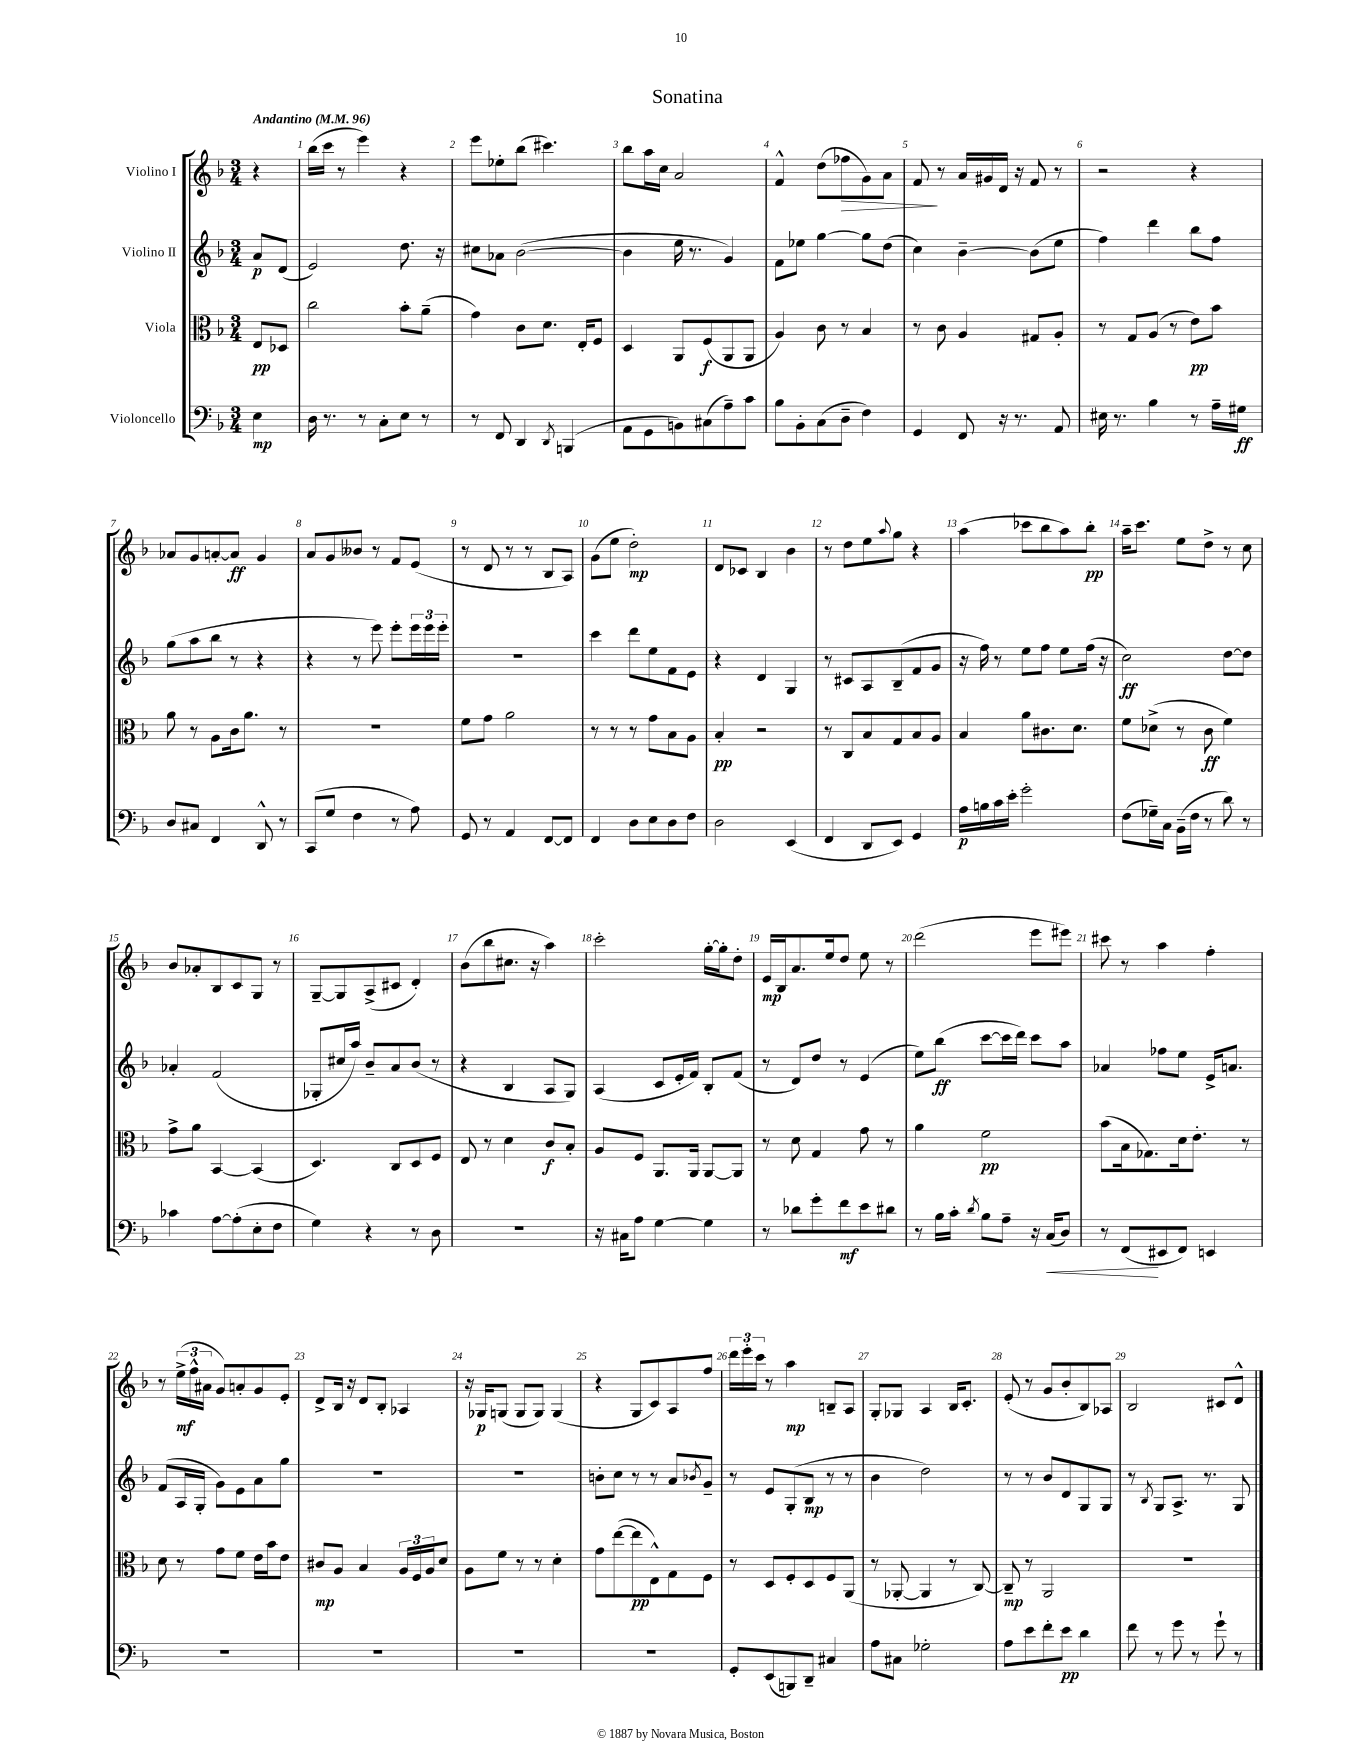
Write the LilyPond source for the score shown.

\header { title = "Sonatina" }
<<
\new StaffGroup <<
\new Staff = "s0" \with { instrumentName = "Violino I" } {
    \clef treble \key f \major \numericTimeSignature \time 3/4 \partial 4 \tempo "Andantino" 4 = 96
    r4 |
    bes''16( c'''16 r8 e'''4) r4 |
    e'''8 ees''8-. bes''8( cis'''4.) |
    bes''8 a''16 c''16 a'2 |
    f'4-^ d''8( fes''8\> g'8) a'8 |
    f'8\! r8 a'16 gis'16 d'16 r16 f'8 r8 |
    r2 r4 |
    aes'8 g'8 a'8~-. a'8\ff g'4 |
    a'8 g'8 beses'8 r8 f'8 e'8( |
    r8 d'8 r8 r8 bes8 a8) |
    g'8( e''8 d''2-.\mp) |
    d'8 ces'8 bes4 bes'4 |
    r8 d''8 e''8 \appoggiatura { a''8 } g''8 r4 |
    a''4( ces'''8 bes''8 a''8) bes''8-.\pp |
    a''16-- c'''8. e''8 d''8-> r8 c''8 |
    bes'8 aes'8-. bes8 c'8 g8 r8 |
    g8~-- g8 a8->( cis'8 d'4-.) |
    bes'8( bes''8 cis''8. r16 a''4) |
    c'''2-. g''16~-. g''16-. d''8-. |
    e'16\mp bes16 a'8. e''16 d''8 e''8 r8 |
    d'''2( e'''8 eis'''8) |
    cis'''8 r8 a''4 f''4-. |
    r8 \tuplet 3/2 { e''16->\mf( f''16-^ ais'16 } g'8) a'8-. g'8 e'8-. |
    d'8-> bes16 r16 d'8 bes8-. aes4 |
    r16 ges16\p g8( g8 g8) g4( |
    r4 g8 c'8) a8 f''8 |
    \tuplet 3/2 { d'''16 e'''16-. c'''16 } r8 a''4\mp b8-- a8 |
    g8-. ges8 a4 bes16 c'8.-. |
    e'8-.( r8 g'8 bes'8-. bes8) aes8 |
    bes2 cis'8 d'8-^ \bar "|." |
}
\new Staff = "s1" \with { instrumentName = "Violino II" } {
    \clef treble \key f \major \numericTimeSignature \time 3/4 \partial 4
    a'8\p d'8( |
    e'2) d''8. r16 |
    cis''8 aes'8 bes'2~( |
    bes'4 e''16 r8. g'4) |
    f'8 ees''8 g''4~ g''8 d''8( |
    c''4) bes'4~-- bes'8( e''8 |
    f''4) d'''4 bes''8 f''8 |
    g''8( a''8 bes''8 r8 r4 |
    r4 r8 e'''8) e'''8-. \tuplet 3/2 { e'''16 e'''16 e'''16-. } |
    r2. |
    c'''4 d'''8 e''8 f'8 e'8 |
    r4 d'4 g4 |
    r8 cis'8 a8 bes8--( f'8 g'8 |
    r16 f''16) r8 e''8 f''8 e''8 f''16( r16 |
    c''2\ff) d''8~ d''8 |
    aes'4-. f'2( |
    ges8-. cis''16 a''16) bes'8-- a'8 bes'8( r8 |
    r4 bes4 a8 g8) |
    a4( c'8 e'16-. f'16) bes8-. f'8( |
    r8 d'8) d''8 r8 e'4( |
    e''8) bes''8\ff( c'''8~ c'''16 d'''16) c'''8 a''8 |
    aes'4 fes''8 e''8 e'16-> a'8. |
    f'8( a16 g16-. g'8) e'8 a'8 g''8 |
    R2. |
    R2. |
    b'8-. c''8 r8 r8 a'8 \acciaccatura { bes'8 } g'8-- |
    r8 e'8 g8-.( bes8\mp r8 r8 |
    bes'4 d''2) |
    r8 r8 bes'8 d'8 g8 g8 |
    r8 \acciaccatura { bes8 } g8 a8.-> r8. g8 \bar "|." |
}
\new Staff = "s2" \with { instrumentName = "Viola" } {
    \clef alto \key f \major \numericTimeSignature \time 3/4 \partial 4
    e8\pp des8 |
    c''2 bes'8-. a'8--( |
    g'4) c'8 d'8. e16-. f8 |
    d4 a,8 f8\f( a,8 a,8 |
    a4) c'8 r8 bes4 |
    r8 c'8 a4 gis8 a8-. |
    r8 g8 a8( r8 e'8\pp) bes'8 |
    a'8 r8 a8 c'16 a'8. r8 |
    R2. |
    f'8 g'8 a'2 |
    r8 r8 r8 g'8 bes8 a8 |
    bes4-.\pp r2 |
    r8 c8 bes8 g8 bes8 a8 |
    bes4 a'8 cis'8. d'8. |
    f'8 des'8->( r8 c'8\ff f'4) |
    g'8-> a'8 bes,4~ bes,4( |
    d4.) c8 d8 f8 |
    e8 r8 d'4 c'8\f bes8-. |
    a8 f8 a,8. a,16 a,8~ a,8 |
    r8 d'8 g4 g'8 r8 |
    a'4 f'2\pp |
    bes'8( bes16 ges8.) d'16 e'8.-. r8 |
    d'8 r8 g'8 f'8 e'16 bes'16 e'8 |
    cis'8\mp a8 bes4 \tuplet 3/2 { a16 f16 a16 } d'8 |
    a8 f'8 r8 r8 d'4-. |
    g'8 e''8~( e''8\pp e8-^) g8 f8 |
    r8 d8 f8-. d8 f8 a,8( |
    r8 aes,8~-. aes,4 r8 c8~) |
    c8--\mp r8 a,2 |
    R2. \bar "|." |
}
\new Staff = "s3" \with { instrumentName = "Violoncello" } {
    \clef bass \key f \major \numericTimeSignature \time 3/4 \partial 4
    e4\mp |
    d16 r8. r8 c8-. e8 r8 |
    r8 f,8 d,4 \acciaccatura { d,8 } b,,4( |
    a,8 g,8 b,8) cis8( a8--) c'8 |
    bes8 bes,8-. c8( d8-- f4) |
    g,4 f,8 r16 r8. a,8 |
    eis16 r8. bes4 r8 a16-- gis16\ff |
    d8 cis8 f,4 d,8-^ r8 |
    c,8( g8 f4 r8 a8) |
    g,8 r8 a,4 f,8~ f,8 |
    f,4 d8 e8 d8 f8 |
    d2 e,4( |
    f,4 d,8 e,8) g,4 |
    a16\p b16 c'16 e'16-. g'2-. |
    f8( ges16--) c16 bes,16--( f16 r8 d'8) r8 |
    ces'4 a8~ a8-.( e8-. f8 |
    g4) r4 r8 d8 |
    R2. |
    r16 cis16 a8 g4~ g4 |
    r8 des'8 g'8-. f'8\mf e'8 dis'8 |
    r8 bes16 c'16-. \acciaccatura { d'8 } bes8 a8-- r16 c16\<( d8) |
    r8 f,8\!( eis,8 f,8) e,4 |
    R2. |
    R2. |
    R2. |
    R2. |
    g,8-. e,8( b,,8) d,8-- cis4 |
    a8 cis8 ges2-. |
    a8 e'8 f'8-. e'8\pp d'4 |
    f'8 r8 g'8 r8 g'8-! r8 \bar "|." |
}
>>
>>
\layout { \context { \Score \override BarNumber.break-visibility = ##(#f #t #t) barNumberVisibility = #all-bar-numbers-visible } }
